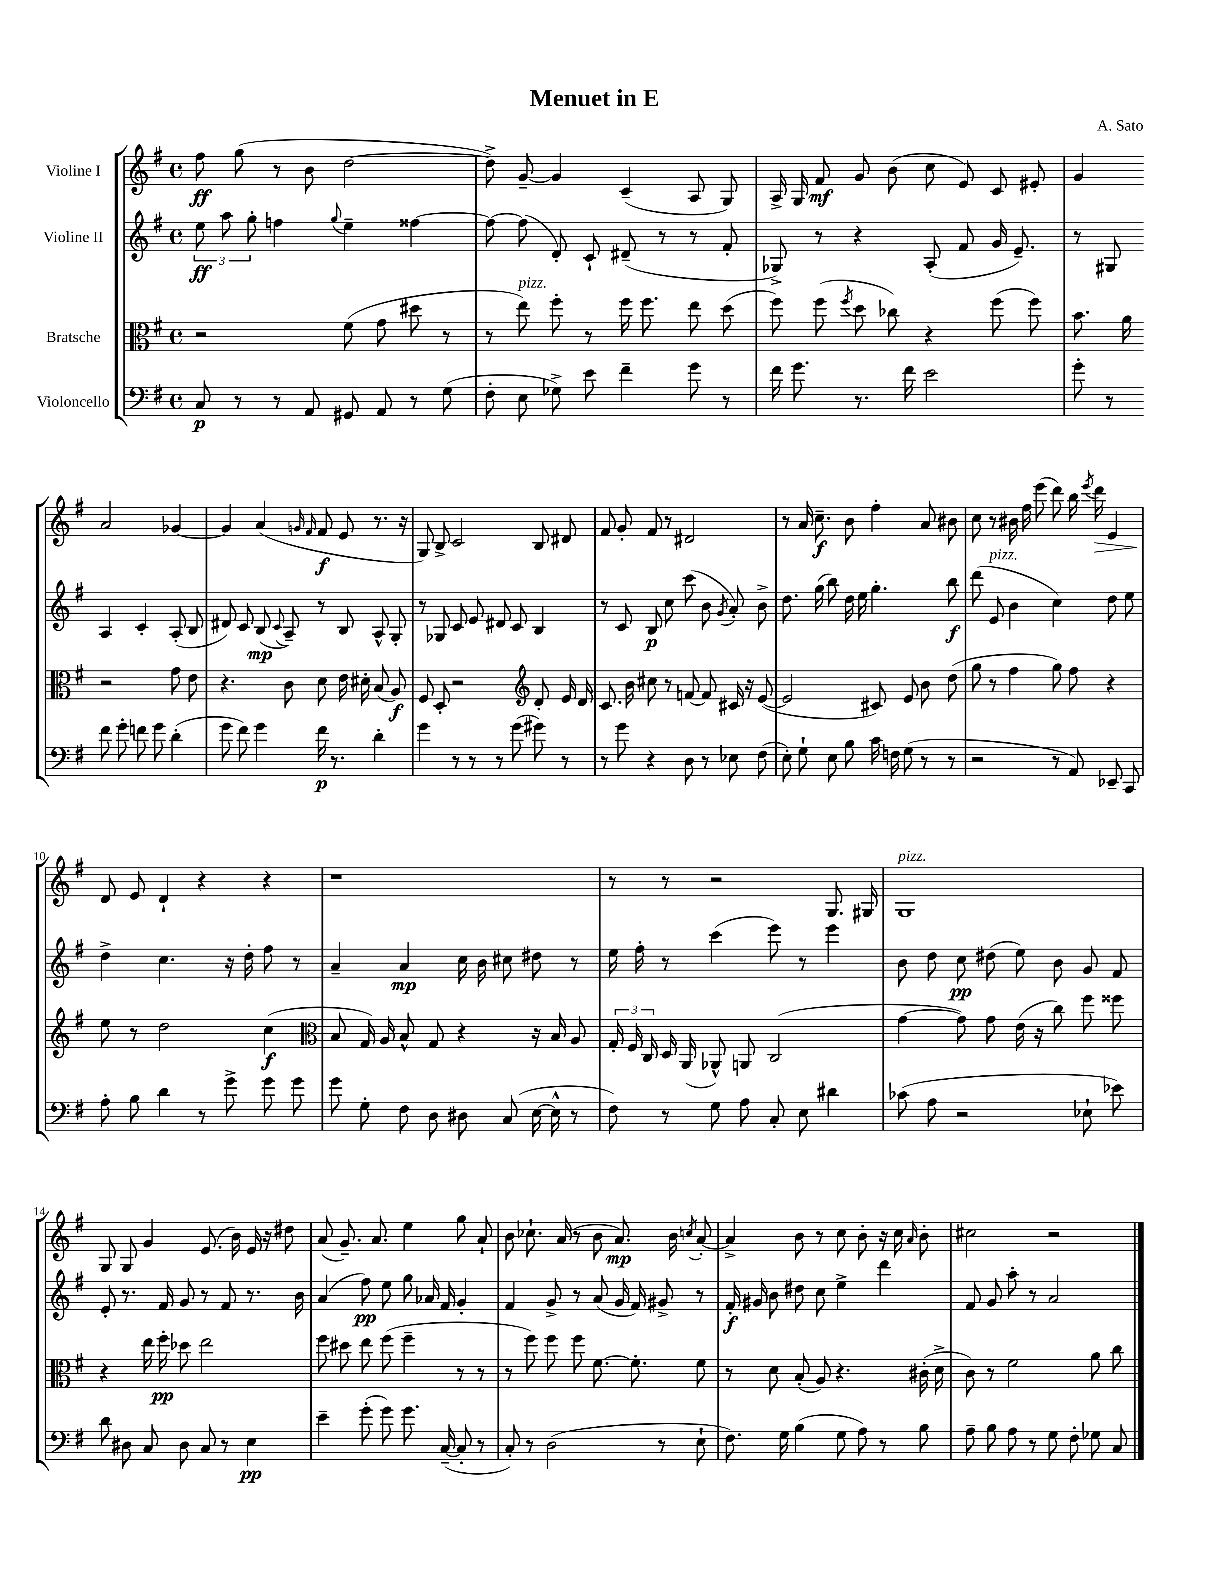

**kern	**kern	**kern	**kern
*staff4	*staff3	*staff2	*staff1
*clefF4	*clefC3	*clefG2	*clefG2
*k[f#]	*k[f#]	*k[f#]	*k[f#]
*M4/4	*M4/4	*M4/4	*M4/4
*met(c)	*met(c)	*met(c)	*met(c)
8C/	2r	12ee\	8ff#\
.	.	12aa\	.
8r	.	.	(8gg\
.	.	12gg'\	.
8r	.	4ff\	8r
8AA/	.	.	8b\
.	.	8qqgg/	.
8GG#/	(8f#\	4ee~\	[2dd\
8AA/	8g\	.	.
8r	8dd#\	[4ff##\	.
(8G\	8r	.	.
=	=	=	=
8F#'\	8r	8ff##\_	8dd^\])
8E\	8ee\)	(8ff##\]	[8g~/
8G-^\)	8ff#'\	8d'/)	4g/]
8e\	8r	8c`/	.
4f#~\	16ff#\	(8d#~/	(4c~/
.	8.ff#\	.	.
.	.	8r	.
8g\	8ee\	8r	8A/
8r	(8dd\	8f#'/	8G/)
=	=	=	=
16f#\	8ff#\)	8G-^/)	16A^/
8.g\	.	.	16G/
.	(8ff#\	8r	8f#/
.	8qff#/	.	.
8.r	8dd\	4r	8g/
.	8cc-\)	.	(8b\
16f#\	.	.	.
2e\	4r	(8A'/	8cc\
.	.	8f#/	8e/)
.	(8ff#\	16g/	8c/
.	.	8.e~/)	.
.	8ff#\)	.	8e#'/
=	=	=	=
8g'\	8.b\	8r	4g/
8r	.	8G#/	.
.	16a\	.	.
8f#\	2r	4A/	2a/
8g'\	.	.	.
8f\	.	4c'/	.
8g\	.	.	.
(4d'\	8g\	(8A'/	[4g-/
.	8e\	8B/	.
=	=	=	=
8g\	4.r	8d#/)	4g-/]
8f#\)	.	8c/	.
4g\	.	(8B/	(4a/
.	.	8qqc/	.
.	8c\	8A~/)	.
.	.	.	16qqg/
.	.	.	16qqf#/
16f#\	8d\	8r	8f#/
8.r	.	.	.
.	16e\	8B/	8e/
.	16d#'\	.	.
4d'\	(8B/	8A^^/	8.r
.	8A/)	8G'/	.
.	.	.	16r
=	=	=	=
4g\	8F#/	8r	8G/)
.	8D'/	8G-/	8B^/
8r	2r	8c/	2c/
8r	.	8e/	.
8r	.	8d#/	.
(8g\	.	8c/	.
*	*clefG2	*	*
8g#\)	8d'/	4B/	8B/
8r	16e/	.	8d#/
.	16d/	.	.
=	=	=	=
8r	8.c/	8r	8f#/
8g\	.	8c/	8g'/
.	16b\	.	.
4r	8cc#\	8B/	8f#/
.	8r	8cc\	8r
8D\	[8f/	(8ccc\	2d#/
8r	8f/]	8b\	.
.	.	8qg/	.
8E-\	16c#/	8a'/)	.
.	16r	.	.
(8F#\	([8e/	8b^\	.
=	=	=	=
8E'\)	2e/]	8.dd\	8r
8G`\	.	.	16a/
.	.	(16gg\	8.cc~\
8E\	.	8bb\)	.
8B\	.	16dd\	8b\
.	.	16ee\	.
16c\	8c#/)	4.gg'\	4ff#'\
16F\	.	.	.
(8G\	8e/	.	.
8r	8b\	.	8a/
8r	(8dd\	8bb\	8b#\
=	=	=	=
2r	8gg\	(8ddd\	8cc\
.	8r	8e/	8r
.	4ff#\	4b\	16b#\
.	.	.	16ff#\
.	.	.	(8eee\
8r	8gg\)	4cc\)	8ddd\)
8AA/)	8ff#\	.	16bb\
.	.	.	8qeee/
.	.	.	16ddd\
8EE-~/	4r	8dd\	4e/
8CC/	.	8ee\	.
=	=	=	=
8A'\	8ee\	4dd^\	8d/
8B\	8r	.	8e/
4d\	2dd\	4.cc\	4d`/
8r	.	.	4r
8g^\	.	16r	.
.	.	16dd'\	.
8g\	(4cc\	8ff#\	4r
8g\	.	8r	.
=	=	=	=
*	*clefC3	*	*
8g\	8B/	4a~/	1r
8G'\	16G/)	.	.
.	16A/	.	.
8F#\	8B^^/	4a/	.
8D\	8G/	.	.
8D#\	4r	16cc\	.
.	.	16b\	.
(8C/	.	8cc#\	.
[16E\	16r	8dd#\	.
16E^^\]	16B/	.	.
8r	8A/	8r	.
=	=	=	=
8F#\)	24G'/	16ee\	8r
.	24F#/	.	.
.	.	16ff#'\	.
.	24C/	.	.
8r	16D/	8r	8r
.	(16AA/	.	.
8G\	8AA-^^/)	(4ccc\	2r
8A\	8AA/	.	.
8C'/	(2C/	8eee\)	.
8E\	.	8r	.
4d#\	.	4eee\	8.G/
.	.	.	16G#/
=	=	=	=
(8c-\	[4g\	8b\	1G
8A\	.	8dd\	.
2r	8g\])	8cc\	.
.	8g\	(8dd#\	.
.	(16e\	8ee\)	.
.	16r	.	.
.	8cc\)	8b\	.
8E-`\	8ff#\	8g/	.
8e-\)	8ff##\	8f#/	.
=	=	=	=
8d\	4r	8e'/	8G/
8D#\	.	8.r	8G/
8C/	16ee\	.	4g/
.	16ff#'\	16f#/	.
8D#\	8dd-\	8g/	.
8C/	2ee\	8r	(8.e/
8r	.	8f#/	.
.	.	.	16b\)
4E\	.	8.r	16e/
.	.	.	16r
.	.	.	8dd#\
.	.	16b\	.
=	=	=	=
4e~\	8ff#\	(4a/	(8a/
.	8dd#\	.	8.g~/)
(8g'\	8ee\	8ff#\)	.
.	.	.	8.a/
8g\)	(8ff#\	8ee\	.
8.g\	4ff#~\	8gg\	4ee\
.	.	16a-/	.
([16C~/	.	16f#/	.
8C'/]	8r	4g'/	8gg\
8r	8r	.	8a`/
=	=	=	=
8C'/)	8r	4f#/	8b\
8r	8ff#\)	.	8.cc-`\
(2D\	8ff#\	8g^/	.
.	.	.	(16a/
.	8ff#\	8r	8r
.	[8.f#\	(8a/	8b\
.	.	16g/	8.a/)
.	8.f#'\]	16f#/)	.
8r	.	8g#^/	.
.	.	.	16b\
.	.	.	8qcc/
8E`\	8f#\	8r	[8a'/
=	=	=	=
8.F#\)	8r	16f#'/	4a^/]
.	.	16g#/	.
.	8d\	8b\	.
16G\	.	.	.
(4B\	(8B'/	8dd#\	8b\
.	8A/)	8cc\	8r
8G\	4.r	4ee^\	8cc\
8A\)	.	.	8b'\
8r	.	4ddd\	16r
.	.	.	16cc\
.	.	.	16qqa/
8B\	(16c#'\	.	8b'\
.	16d^\	.	.
=	=	=	=
8A~\	8c\)	8f#/	2cc#\
8B\	8r	8g/	.
8A\	2f#\	8aa'\	.
8r	.	8r	.
8G\	.	2a/	2r
8F#'\	.	.	.
8G-\	8a\	.	.
8C/	8cc\	.	.
==	==	==	==
*-	*-	*-	*-
